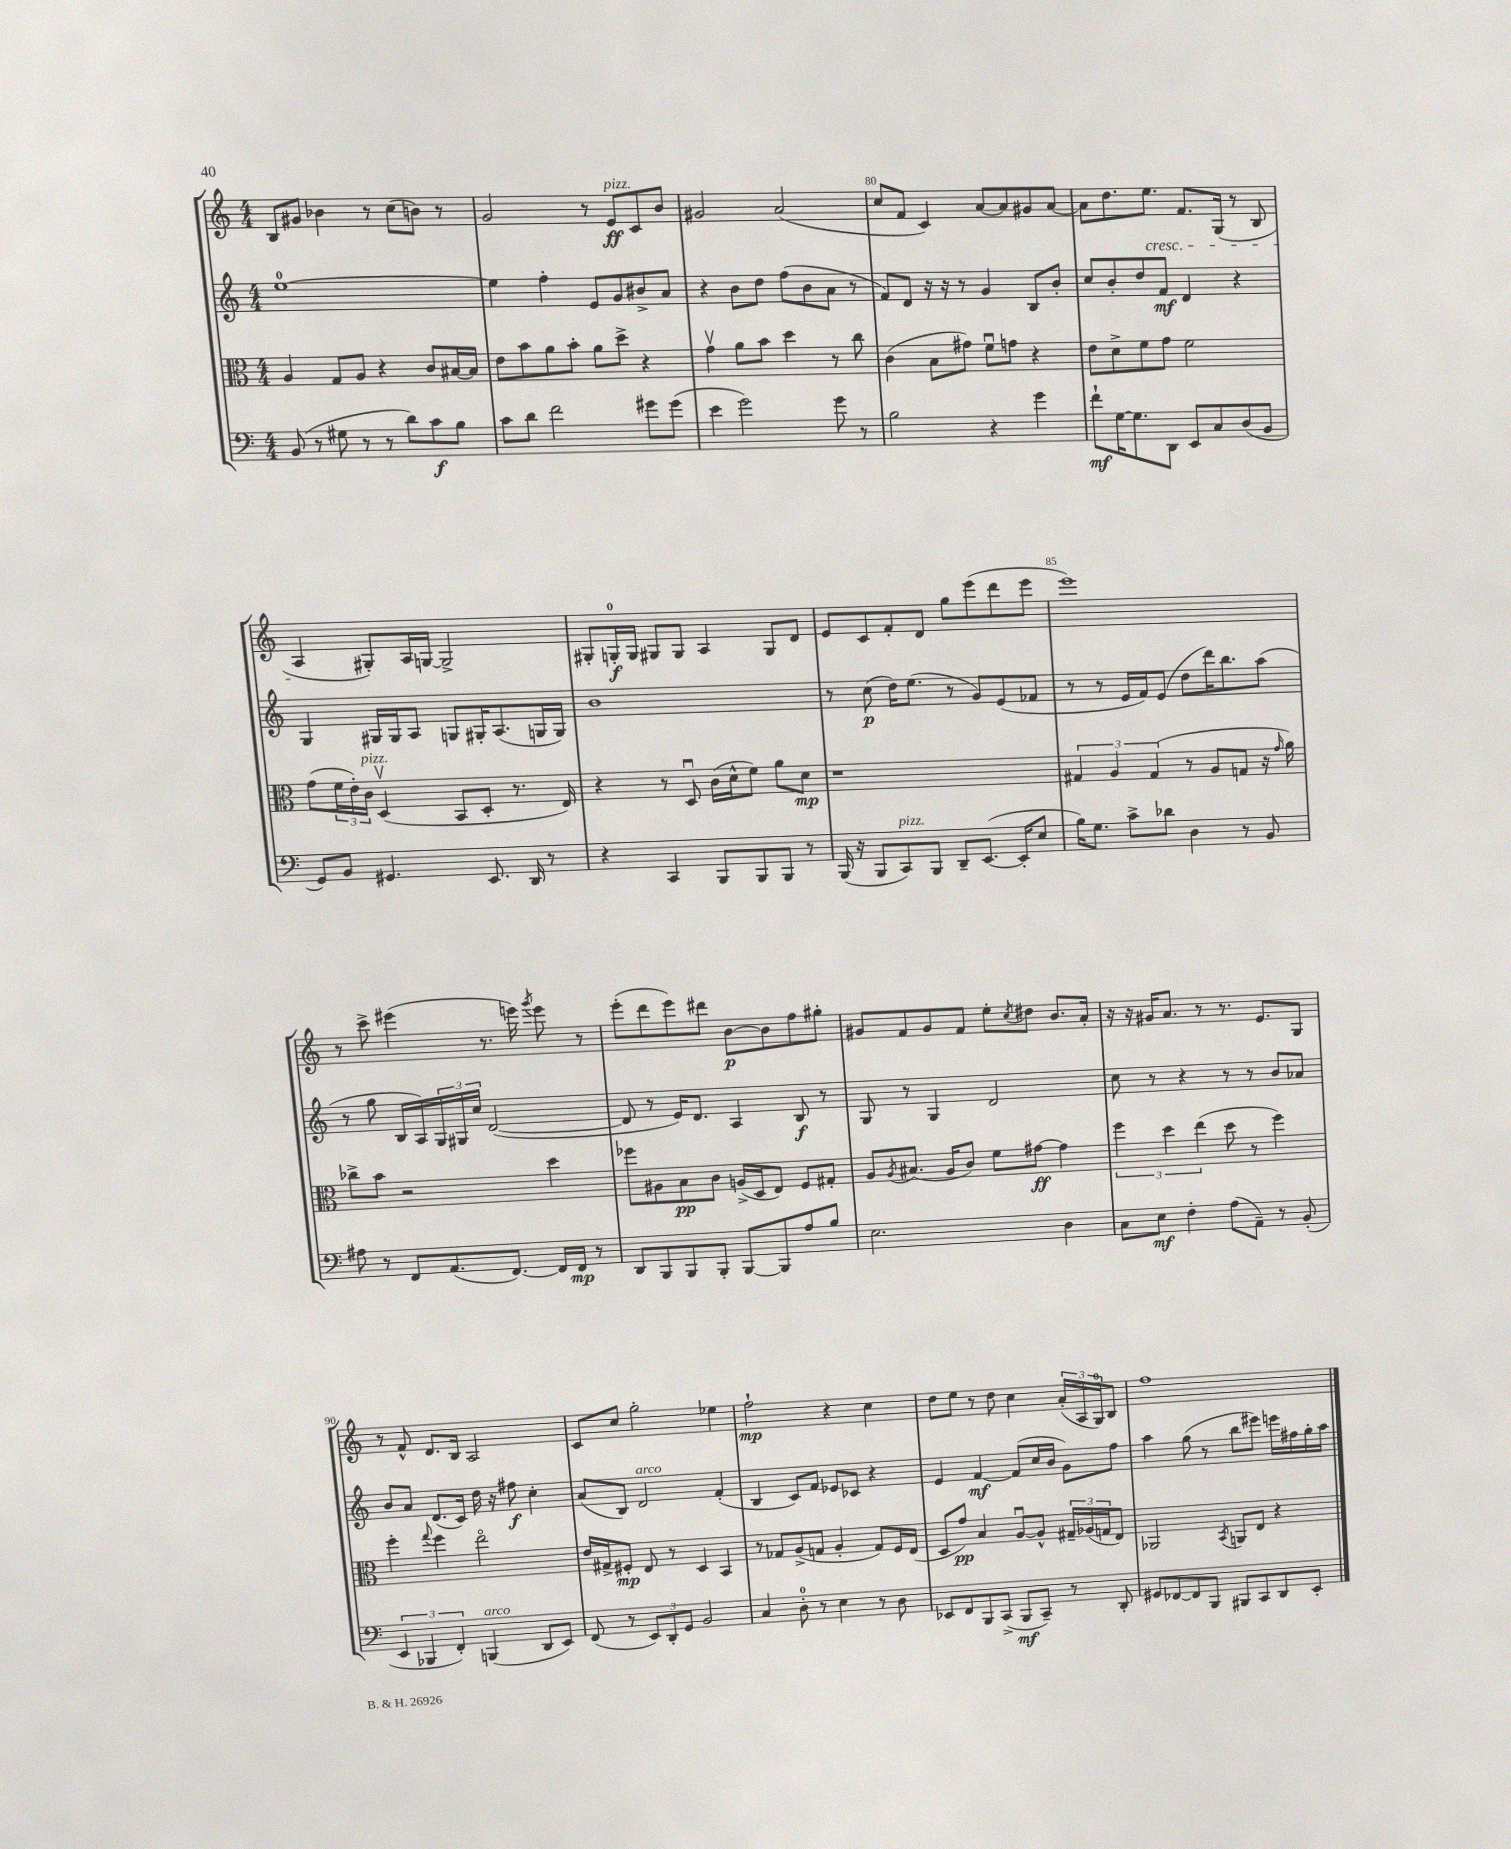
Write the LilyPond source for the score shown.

<<
\new StaffGroup <<
\new Staff = "s0" {
    \clef treble \key c \major \numericTimeSignature \time 4/4
    b8 gis'8 bes'4 r8 c''8( b'8) r8 |
    g'2 r8 e'8\ff^\markup { \italic "pizz." } c'8 b'8 |
    gis'2 a'2( |
    c''8 f'8 c'4) a'8~ a'8 gis'8 a'8~ |
    a'8 d''8. e''8.\cresc f'8. g16( r8 b8 |
    a4\! gis8-.) a16 g16~ g2-> |
    gis8-. g16-0-.\f g16 gis8 gis8 a4 gis8 d'8 |
    e'8 c'8 f'8-. d'8 g''8 e'''8( d'''8 e'''8 |
    e'''1) |
    r8 c'''8-> eis'''4( r8. e'''16) \acciaccatura { g'''8 } e'''8 r8 |
    e'''8-.( d'''8 e'''8) dis'''8 b'8~\p b'8 f''8 gis''8-. |
    gis'8 f'8 gis'8 f'8 e''8-. \acciaccatura { c''8 } dis''8 b'8. a'16-. |
    r16 r16 gis'16 a'8. r8 r8. e'8. g8 |
    r8 f'8-^ d'8. b16 a2 |
    c'8 c''8 g''2-. ees''4 |
    f''2-!\mp r4 c''4 |
    d''8 e''8 r8 d''8 c''4 \tuplet 3/2 { a'16-.( a16 g16-0) } b8 |
    f''1 \bar "|." |
}
\new Staff = "s1" {
    \clef treble \key c \major \numericTimeSignature \time 4/4
    e''1-0~ |
    e''4 f''4-. e'8 g'8 bis'8-> a'8 |
    r4 b'8 d''8 f''8( b'8 a'8 r8 |
    f'8) d'8 r16 r16 r8 g'4 b8 b'8-. |
    c''8 b'8-. d''8 f'8\mf d'4 r4 |
    g4 gis16 gis16 a8 g8 gis16-. a8.( g16 g16) |
    b'1 |
    r8 c''8\p( d''16) e''8.( r8 g'8) e'8( fes'8 |
    r8 r8 e'16 f'16) e'8( d''8 d'''16) b''8. a''8( |
    r8 g''8 b16 a16) \tuplet 3/2 { g16 gis16 c''16 } d'2~( |
    d'8 r8 e'16) d'8. a4 b8\f r8 |
    g8 r8 g4 d'2 |
    c''8 r8 r4 r8 r8 b'8 aes'8 |
    b'8 a'8 d'8.( c'16) d''16 r16 fis''8\f c''4-. |
    a'8( b8) d'2^\markup { \italic "arco" } f'4-.( |
    b4 c'8) f'8 ees'8 ces'8 r4 |
    e'4 f'4~\mf f'8( c''16 b'16 g'8) f''8 |
    a''4 g''8( r8 b''8 eis'''8) e'''16 fis''16 g''16-. a''16 \bar "|." |
}
\new Staff = "s2" {
    \clef alto \key c \major \numericTimeSignature \time 4/4
    a4 g8 a8 r4 c'8 bis16~ bis16 |
    e'8 b'8 a'8 b'8-. a'8 d''8-> r4 |
    g'4\upbow a'8 b'8 d''4 r8 c''8 |
    c'4( b8 gis'8) f'8\downbow g'8 r4 |
    e'8 d'8-> f'8 g'8 f'2 |
    g'8( \tuplet 3/2 { f'16 e'16-.) c'16^\markup { \italic "pizz." } } d4\upbow( b,8 d8-. r8. e16) |
    r4 r8 d8\downbow c'16( d'16-^ f'8) a'8 d'8\mp |
    r1 |
    \tuplet 3/2 { gis4 a4 gis4( } r8 a8 g8 r16 \grace { g'16 } a'16) |
    ces''8-> b'8 r2 d''4 |
    fes''8 ais8 b8\pp c'8 a16->( d16 e8) f8 gis8-. |
    a8 \acciaccatura { a8 } bis8.( a16 c'8) f'8 gis'8~\ff gis'4 |
    \tuplet 3/2 { f''4 d''4 e''4( } d''8 r8 f''4) |
    f''4-. \appoggiatura { g''8 } f''4 e''2\flageolet |
    e'16 gis16-> fis8-.\mp e8 r8 d4 b,4 |
    r8 ges8 a8->( g8 a4-. g8) f16 e16( |
    d8 g'8\pp) b4 a8~\downbow a8-^ \tuplet 3/2 { gis16-- aes16( g16 } e8) |
    aes,2 \acciaccatura { b,8 } a,8 e8 r4 \bar "|." |
}
\new Staff = "s3" {
    \clef bass \key c \major \numericTimeSignature \time 4/4
    b,8( r8 gis8 r8 r8 d'8) c'8\f b8 |
    c'8 d'8 f'2 gis'8 gis'8( |
    e'4 g'2) g'8 r8 |
    b2 r4 g'4 |
    f'8-!\mf g16~ g8. d,8 e,8 c8 d8( b,8 |
    g,8) b,8 gis,4. e,8. d,16 r8 |
    r4 c,4 b,,8 b,,8 b,,8 r8 |
    b,,16( r16 b,,8 c,8^\markup { \italic "pizz." }) b,,8 d,8-- e,8.~( e,16-. e8 |
    b16) g8. c'8-> des'8 d4 r8 b,8 |
    ais8 r8 f,8 a,8.( f,8.~) f,16 f,16\mp r8 |
    d,8 b,,8 b,,8 b,,8-. b,,8~ b,,8 a8 b8 |
    e2. d4 |
    c8 e8\mf f4-. a8( a,8--) r8 b,8-.( |
    \tuplet 3/2 { e,4 bes,,4 f,4-.) } b,,4^\markup { \italic "arco" }( d,8 e,8) |
    f,8( r8 \tuplet 3/2 { e,8) d,8-. g,8 } b,2 |
    c4 d8-0-. r8 e4 r8 d8 |
    ees,8 f,8 b,,8 c,8->( b,,8\mf c,8--) r8 d,8-. |
    gis,8 fes,8~ fes,8 b,,8 bis,,8 c,8 d,8 e,8-. \bar "|." |
}
>>
>>
\layout { \context { \Score currentBarNumber = #77 \override BarNumber.break-visibility = ##(#f #t #t) barNumberVisibility = #(every-nth-bar-number-visible 5) } }
